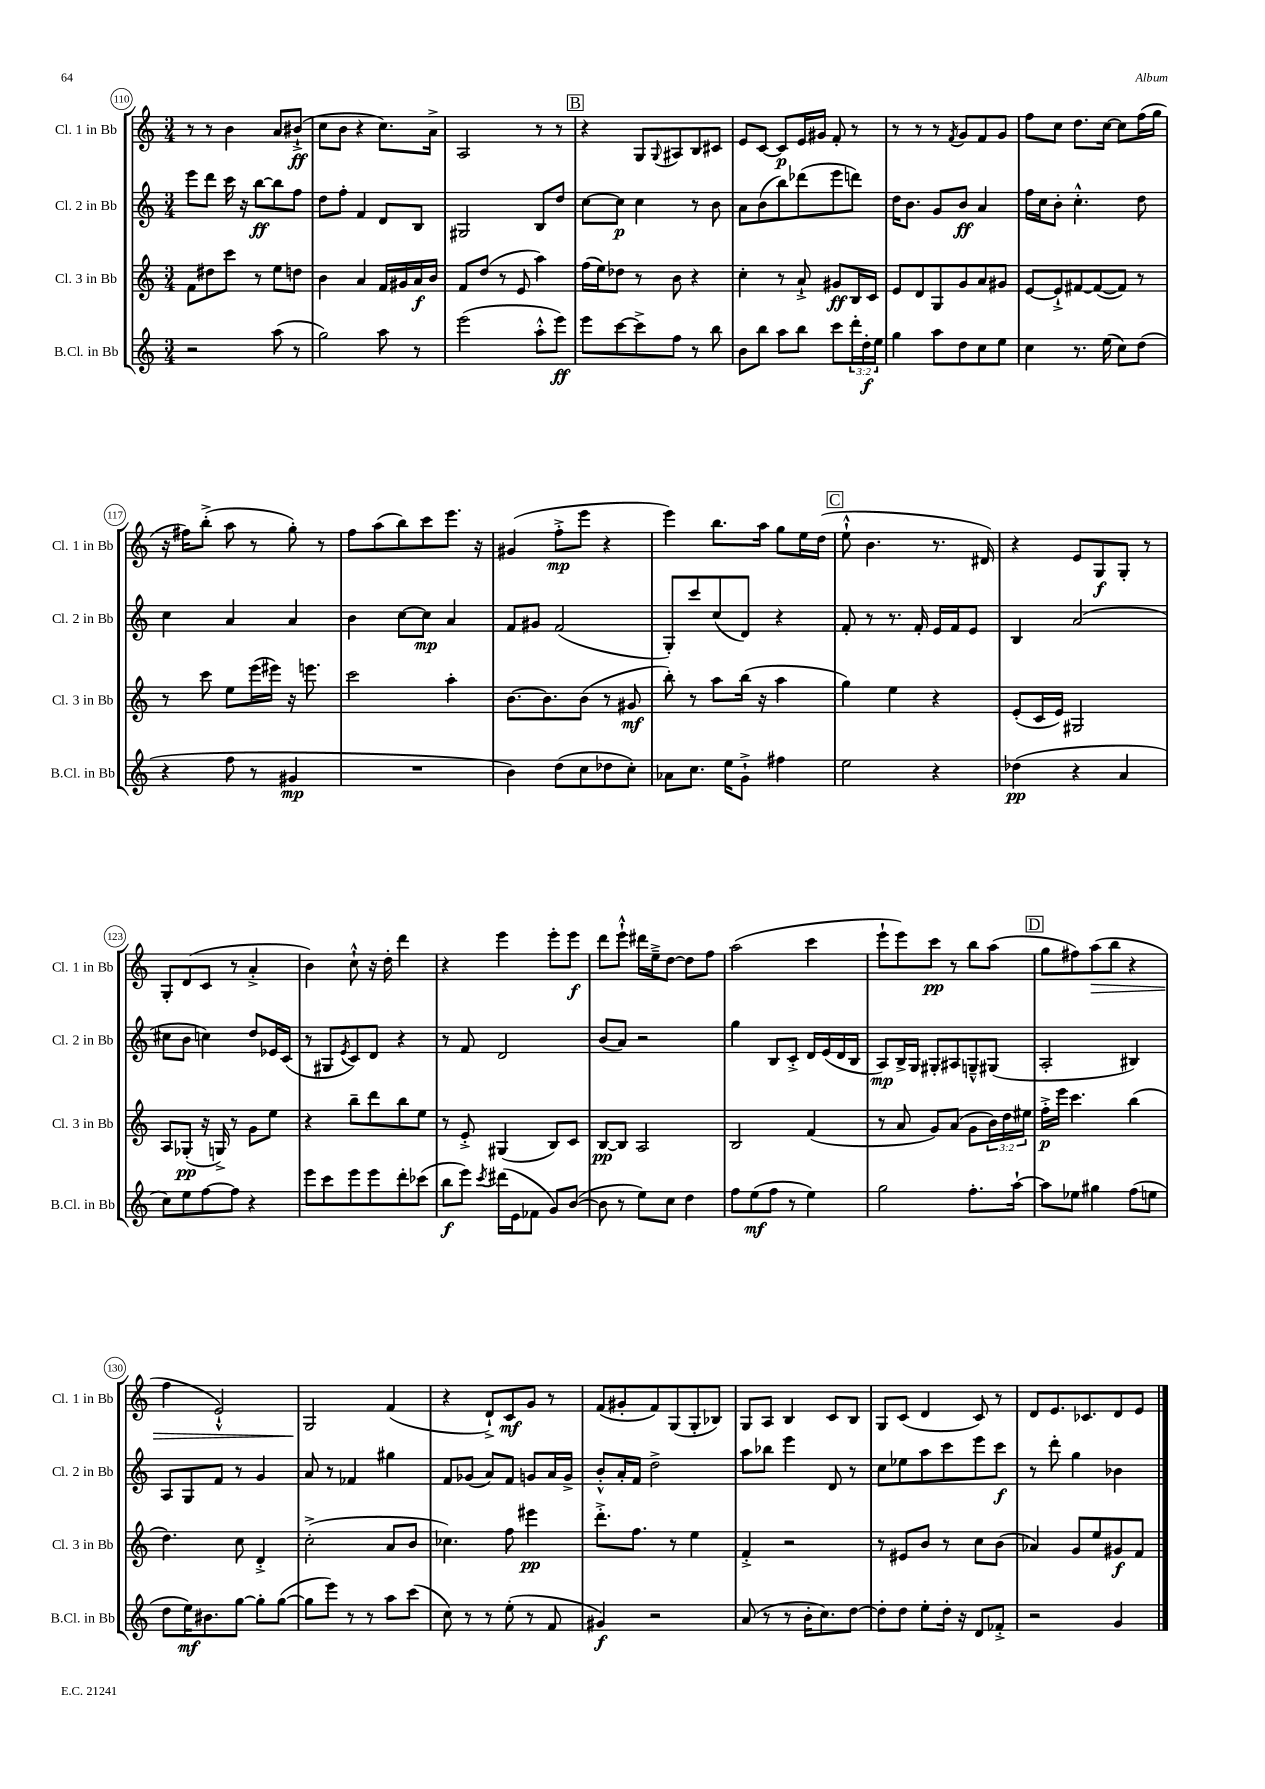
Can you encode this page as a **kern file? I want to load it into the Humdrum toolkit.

**kern	**dynam	**kern	**dynam	**kern	**dynam	**kern	**dynam
*part4	*part4	*part3	*part3	*part2	*part2	*part1	*part1
*staff4	*staff4	*staff3	*staff3	*staff2	*staff2	*staff1	*staff1
*I"B.Cl. in Bb	*	*I"Cl. 3 in Bb	*	*I"Cl. 2 in Bb	*	*I"Cl. 1 in Bb	*
*I'B.Cl. in Bb	*	*I'Cl. 3 in Bb	*	*I'Cl. 2 in Bb	*	*I'Cl. 1 in Bb	*
*clefG2	*	*clefG2	*	*clefG2	*	*clefG2	*
*k[]	*	*k[]	*	*k[]	*	*k[]	*
*M3/4	*	*M3/4	*	*M3/4	*	*M3/4	*
=110	=110	=110	=110	=110	=110	=110	=110
2r	.	8f\L	.	8eee\L	.	8r	.
.	.	8dd#X\	.	8ddd\J	.	8r	.
.	.	8ccc\J	.	16ccc\	.	4b\	.
.	.	.	.	16r	.	.	.
.	.	8r	.	[8bb\L	ff	.	.
(8aa\	.	8ee\L	.	8bb\]	.	8a/L	.
8r	.	8ddn\J	.	8ff\J	.	(8b#X`^/J	ff
=111	=111	=111	=111	=111	=111	=111	=111
2gg\)	.	4b\	.	8dd\L	.	8cc\L	.
.	.	.	.	8ff'\J	.	8b\J	.
.	.	4a/	.	4f/	.	4r	.
8aa\	.	16f/LL	.	8d/L	.	8.cc\L)	.
.	.	16g#X/	.	.	.	.	.
8r	.	16a/	f	8B/J	.	.	.
.	.	16b/JJ	.	.	.	16a^\Jk	.
=112	=112	=112	=112	=112	=112	=112	=112
(2eee\	.	8f/L	.	2G#X/	.	2A/	.
.	.	(8dd/J	.	.	.	.	.
.	.	8r	.	.	.	.	.
.	.	8e/	.	.	.	.	.
8aa'^^\L	.	4aa\)	.	8B/L	.	8r	.
8eee\J)	ff	.	.	8dd/J	.	8r	.
!!LO:REH:place=s1:t=B
=113	=113	=113	=113	=113	=113	=113	=113
8eee\L	.	(16ff\LL	.	[8cc\L	.	4r	.
.	.	16ee\J)	.	.	.	.	.
[8ccc\	.	8dd-X\J	.	8cc\J]	p	.	.
8ccc^\]	.	8r	.	4cc\	.	8G/L	.
.	.	.	.	.	.	8qqG/	.
8ff\J	.	8b\	.	.	.	8A#X/	.
8r	.	4r	.	8r	.	8B/	.
8bb\	.	.	.	8b\	.	8c#X/J	.
=114	=114	=114	=114	=114	=114	=114	=114
8b\L	.	4cc'\	.	8a\L	.	8e/L	.
8bb\J	.	.	.	(8b\	.	[8c/J	.
8aa\L	.	8r	.	8bb\)	.	8c/L]	p
8bb\J	.	8a`^/	.	(8ddd-X\	.	16e/L	.
.	.	.	.	.	.	16g#X/JJ	.
8ccc\L	.	8g#X/L	ff	8eee\	.	8f'/	.
24ddd'\L	.	16B/L	.	8dddn\J)	.	8r	.
24dd'\	f	.	.	.	.	.	.
.	.	16c/JJ	.	.	.	.	.
24ee\JJ	.	.	.	.	.	.	.
=115	=115	=115	=115	=115	=115	=115	=115
4gg\	.	8e/L	.	16dd\KL	.	8r	.
.	.	.	.	8.b\J	.	.	.
.	.	8d/	.	.	.	8r	.
8aa\L	.	8G/	.	8g/L	.	8r	.
.	.	.	.	.	.	8qf/	.
8dd\	.	8g/	.	8b/J	ff	8g/L	.
8cc\	.	8a/	.	4a/	.	8f/	.
8ee\J	.	8g#X/J	.	.	.	8g/J	.
=116	=116	=116	=116	=116	=116	=116	=116
4cc\	.	[8e/L	.	16ff\LL	.	8ff\L	.
.	.	.	.	16cc\J	.	.	.
.	.	8e`^/]	.	8b'\J	.	8cc\J	.
8.r	.	[8f#X/	.	4.cc'^^\	.	8.dd\L	.
.	.	(8f#/_	.	.	.	.	.
(16ee\	.	.	.	.	.	[16cc\Jk	.
8cc\L)	.	8f#/J])	.	.	.	8cc\L]	.
(8dd\J	.	8r	.	8dd\	.	(16ff\L	.
.	.	.	.	.	.	16gg\JJ	.
!!LO:LB:g=z
=117	=117	=117	=117	=117	=117	=117	=117
4r	.	8r	.	4cc\	.	16r	.
.	.	.	.	.	.	16ff#X\KL)	.
.	.	8ccc\	.	.	.	(8bb'^\J	.
8ff\	.	8ee\L	.	4a/	.	8aa\	.
8r	.	(16eee\L	.	.	.	8r	.
.	.	16eee#X\JJ)	.	.	.	.	.
4g#X/	mp	16r	.	4a/	.	8gg'\)	.
.	.	8.eeen\	.	.	.	.	.
.	.	.	.	.	.	8r	.
=118	=118	=118	=118	=118	=118	=118	=118
2.r	.	2ccc\	.	4b\	.	8ff\L	.
.	.	.	.	.	.	(8aa\	.
.	.	.	.	[8cc\L	.	8bb\)	.
.	.	.	.	8cc\J]	mp	8ccc\	.
.	.	4aa'\	.	4a/	.	8.eee\J	.
.	.	.	.	.	.	16r	.
=119	=119	=119	=119	=119	=119	=119	=119
4b\)	.	[8.b\L	.	8f/L	.	(4g#X/	.
.	.	.	.	8g#X/J	.	.	.
.	.	8.b\]	.	.	.	.	.
(8dd\L	.	.	.	(2f/	.	8ff'^\L	mp
8cc\	.	(8b\J	.	.	.	8eee\J	.
8dd-X\	.	8r	.	.	.	4r	.
8cc'\J)	.	8g#X/	mf	.	.	.	.
=120	=120	=120	=120	=120	=120	=120	=120
8a-X\L	.	8bb'\)	.	8G'/L)	.	4eee\)	.
8.cc\J	.	8r	.	8ccc/	.	.	.
.	.	8aa\L	.	(8cc/	.	8.bb\L	.
16ee\KL	.	.	.	.	.	.	.
8g`^\J	.	(16bb\Jk	.	8d/J)	.	.	.
.	.	16r	.	.	.	16aa\Jk	.
4ff#X\	.	4aa\	.	4r	.	8gg\L	.
.	.	.	.	.	.	16ee\L	.
.	.	.	.	.	.	(16dd\JJ	.
!!LO:REH:place=s1:t=C
=121	=121	=121	=121	=121	=121	=121	=121
2ee\	.	4gg\)	.	8f'/	.	8ee`^^\	.
.	.	.	.	8r	.	4.b\	.
.	.	4ee\	.	8.r	.	.	.
.	.	.	.	16f'/	.	.	.
4r	.	4r	.	16e/LL	.	8.r	.
.	.	.	.	16f/J	.	.	.
.	.	.	.	8e/J	.	.	.
.	.	.	.	.	.	16d#X/)	.
=122	=122	=122	=122	=122	=122	=122	=122
(4dd-X\	pp	(8e'/L	.	4B/	.	4r	.
.	.	16c/L	.	.	.	.	.
.	.	16e/JJ)	.	.	.	.	.
4r	.	2G#X/	.	(2a/	.	8e/L	.
.	.	.	.	.	.	8G/	f
4a/	.	.	.	.	.	8G'/J	.
.	.	.	.	.	.	8r	.
!!LO:LB:g=z
=123	=123	=123	=123	=123	=123	=123	=123
8cc\L)	.	8A/L	.	8cc#X\L	.	8G'/L	.
8ee\	.	(8G-X'/J	pp	8b\J	.	(8d/	.
[8ff\	.	16r	.	4ccn\)	.	8c/J	.
.	.	16Gn^/)	.	.	.	.	.
8ff\J]	.	8r	.	.	.	8r	.
4r	.	8g\L	.	8dd/L	.	4a'^/	.
.	.	8ee\J	.	16e-X/L	.	.	.
.	.	.	.	(16c/JJ	.	.	.
=124	=124	=124	=124	=124	=124	=124	=124
8eee\L	.	4r	.	8r	.	4b\)	.
8ccc\	.	.	.	8G#X/L	.	.	.
.	.	.	.	8qe/	.	.	.
8eee\	.	8bb~\L	.	8c/)	.	8cc`^^\	.
8eee\	.	8ddd\	.	8d/J	.	16r	.
.	.	.	.	.	.	16dd'\	.
8ddd'\	.	8bb\	.	4r	.	4ddd\	.
(8ccc-X\J	.	8ee\J	.	.	.	.	.
=125	=125	=125	=125	=125	=125	=125	=125
8bb\L	f	8r	.	8r	.	4r	.
8eee\J)	.	8e'^/	.	8f/	.	.	.
8qccc/	.	.	.	.	.	.	.
(16ddd#X\LL	.	(4G#X/	.	2d/	.	4eee\	.
16e\J	.	.	.	.	.	.	.
8f-X\J	.	.	.	.	.	.	.
8g/L)	.	8B/L)	.	.	.	8eee'\L	.
([8b/J	.	8c/J	.	.	.	8eee\J	f
=126	=126	=126	=126	=126	=126	=126	=126
8b\]	.	[8B/L	pp	(8b/L	.	8ddd\L	.
8r	.	8B/J]	.	8a/J)	.	8eee`^^\J	.
8ee\L)	.	2A/	.	2r	.	16ddd#X\LL	.
.	.	.	.	.	.	16ee~^\J	.
8cc\J	.	.	.	.	.	[8dd\J	.
4dd\	.	.	.	.	.	8dd\L]	.
.	.	.	.	.	.	8ff\J	.
=127	=127	=127	=127	=127	=127	=127	=127
8ff\L	.	2B/	.	4gg\	.	(2aa\	.
(8ee\	mf	.	.	.	.	.	.
8ff\J	.	.	.	8B/L	.	.	.
8r	.	.	.	8c'^/J	.	.	.
4ee\)	.	(4f/	.	16d/LL	.	4ccc\	.
.	.	.	.	(16e/	.	.	.
.	.	.	.	16d/	.	.	.
.	.	.	.	16B/JJ	.	.	.
=128	=128	=128	=128	=128	=128	=128	=128
2gg\	.	8r	.	8A/L)	mp	8eee`\L	.
.	.	8a/	.	16B^/L	.	8eee\)	.
.	.	.	.	16G/JJ	.	.	.
.	.	8g/L)	.	8G#X'/L	.	8ccc\J	pp
.	.	(8a/J	.	8A#X/	.	8r	.
8.ff'\L	.	8g\L	.	8Gn~^^/	.	8bb\L	.
.	.	24b\L)	.	(8G#X/J	.	(8aa\J	.
.	.	24dd\	.	.	.	.	.
[16aa`\Jk	.	.	.	.	.	.	.
.	.	24ee#X\JJ	.	.	.	.	.
!!LO:REH:place=s1:t=D
=129	=129	=129	=129	=129	=129	=129	=129
8aa\L]	.	16ff'^\LL	p	2A'/	.	8gg\L	.
.	.	16eee\JJ	.	.	.	.	.
8ee-X\J	.	4.ccc\	.	.	.	8ff#X\)	.
!	!	!	!	!	!	!	!LO:HP:b
4gg#X\	.	.	.	.	.	(8aa\	>
.	.	.	.	.	.	8bb\J	.
(8ff\L	.	(4bb\	.	4B#X/)	.	4r	.
8een\J	.	.	.	.	.	.	.
!!LO:LB:g=z
=130	=130	=130	=130	=130	=130	=130	=130
8dd\L	.	4.dd\)	.	8A/L	.	4ff\	.
16ee\K)	mf	.	.	8G/	.	.	.
8.b#X\	.	.	.	.	.	.	.
.	.	.	.	8f/J	.	2e`^^/)	.
[8gg\J	.	8cc\	.	8r	.	.	.
8gg'\L]	.	4d'^/	.	4g/	.	.	.
([8gg\J	.	.	.	.	.	.	.
=131	=131	=131	=131	=131	=131	=131	=131
8gg\L]	.	(2cc'^\	.	8a/	.	2G/	.
8eee\J)	.	.	.	8r	.	.	.
8r	.	.	.	4f-X/	.	.	.
8r	.	.	.	.	.	.	.
8aa\L	.	8a/L	.	4gg#X\	.	(4f/	]
(8ccc\J	.	8b/J	.	.	.	.	.
=132	=132	=132	=132	=132	=132	=132	=132
8cc\)	.	4.cc-X\)	.	8f/L	.	4r	.
8r	.	.	.	(8g-X/J	.	.	.
8r	.	.	.	8a/L)	.	8d`^/L)	.
(8ee'\	.	8ff\	.	8f/J	.	8c/	mf
8r	.	4eee#X\	pp	8gn/L	.	8g/J	.
8f/	.	.	.	16a/L	.	8r	.
.	.	.	.	16g^/JJ	.	.	.
=133	=133	=133	=133	=133	=133	=133	=133
4g#X/)	f	8.ddd'^\L	.	8b'^^/L	.	(8f/L	.
.	.	.	.	16a'/L	.	8g#X'/	.
.	.	8.ff\J	.	16f/JJ	.	.	.
2r	.	.	.	2dd^\	.	8f/)	.
.	.	8r	.	.	.	(8G/	.
.	.	4ee\	.	.	.	8G'/	.
.	.	.	.	.	.	8B-X/J)	.
=134	=134	=134	=134	=134	=134	=134	=134
(8a/	.	4f'^/	.	8aa\L	.	8G/L	.
8r	.	.	.	8bb-X\J	.	8A/J	.
8r	.	2r	.	4eee\	.	4B/	.
16b'\KL	.	.	.	.	.	.	.
8.cc\)	.	.	.	.	.	.	.
.	.	.	.	8d/	.	8c/L	.
[8dd\J	.	.	.	8r	.	8B/J	.
=135	=135	=135	=135	=135	=135	=135	=135
8dd'\L]	.	8r	.	8cc\L	.	8G/L	.
8dd\J	.	8e#X/L	.	8ee-X\	.	(8c/J	.
8ee'\L	.	8b/J	.	8aa\	.	4d/	.
16dd'\Jk	.	8r	.	8ccc\	.	.	.
16r	.	.	.	.	.	.	.
8d/L	.	8cc\L	.	8eee\	.	8c/)	.
8f-X'^/J	.	(8b\J	.	8ccc\J	f	8r	.
=136	=136	=136	=136	=136	=136	=136	=136
2r	.	4a-X/)	.	8r	.	8d/L	.
.	.	.	.	8ddd'\	.	8.e/	.
.	.	8g/L	.	4gg\	.	.	.
.	.	.	.	.	.	8.c-X/	.
.	.	8ee/	.	.	.	.	.
4g/	.	8g#X/	f	4b-X\	.	8d/	.
.	.	8f/J	.	.	.	8e/J	.
==	==	==	==	==	==	==	==
*-	*-	*-	*-	*-	*-	*-	*-
